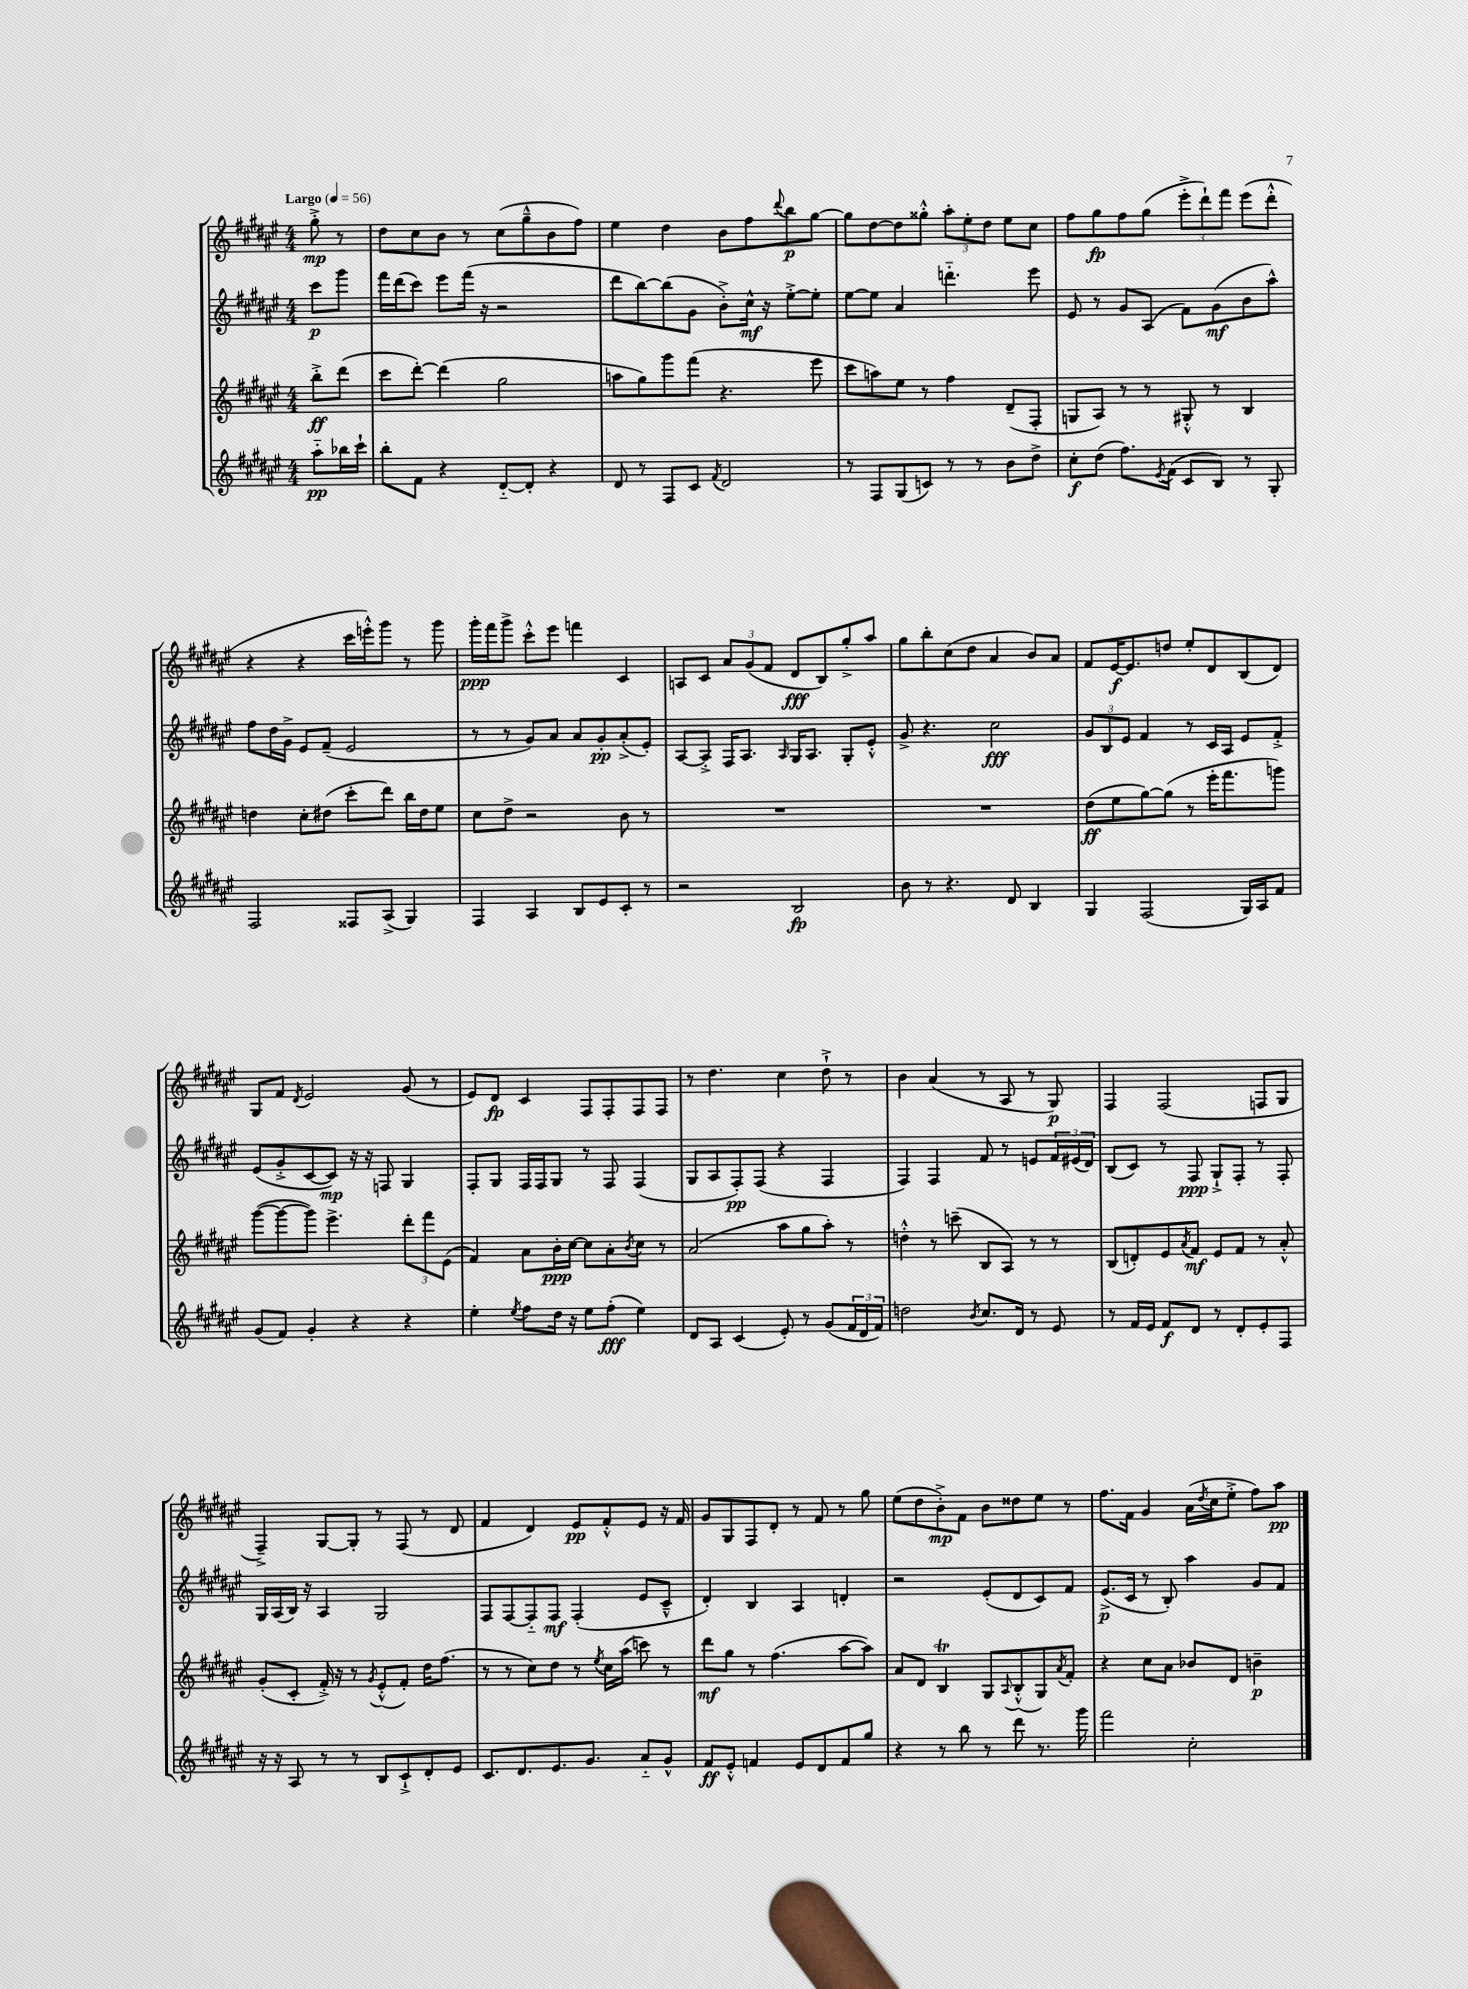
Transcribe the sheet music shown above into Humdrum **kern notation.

**kern	**dynam	**kern	**dynam	**kern	**dynam	**kern	**dynam
*part4	*part4	*part3	*part3	*part2	*part2	*part1	*part1
*staff4	*staff4	*staff3	*staff3	*staff2	*staff2	*staff1	*staff1
*clefG2	*	*clefG2	*	*clefG2	*	*clefG2	*
*k[f#c#g#d#a#e#]	*	*k[f#c#g#d#a#e#]	*	*k[f#c#g#d#a#e#]	*	*k[f#c#g#d#a#e#]	*
*M4/4	*	*M4/4	*	*M4/4	*	*M4/4	*
*MM56	*	*MM56	*	*MM56	*	*MM56	*
=	=	=	=	=	=	=	=
!	!	!	!	!	!	!LO:TX:a:B:t=Largo	!
8aa#\L	pp	8bb'^\L	ff	8ccc#\L	p	8gg#'^\	mp
16bb-X\L	.	(8ddd#\J	.	8ggg#\J	.	8r	.
16ccc#`\JJ	.	.	.	.	.	.	.
=1	=1	=1	=1	=1	=1	=1	=1
8bb'\L	.	8ccc#\L	.	16fff#\LL	.	8dd#\L	.
.	.	.	.	(16ddd#\J	.	.	.
8f#\J	.	[8ddd#'\J)	.	8ccc#\J)	.	8cc#\	.
4r	.	(4ddd#\]	.	8eee#\L	.	8b\J	.
.	.	.	.	(16fff#\Jk	.	8r	.
.	.	.	.	16r	.	.	.
[8d#/L	.	2gg#\	.	2r	.	(8cc#\L	.
8d#'/J]	.	.	.	.	.	8gg#~^^\	.
4r	.	.	.	.	.	8b\	.
.	.	.	.	.	.	8ff#\J)	.
=2	=2	=2	=2	=2	=2	=2	=2
8d#/	.	8aan\L	.	8ddd#\L	.	4ee#\	.
8r	.	8gg#\)	.	[8bb\)	.	.	.
8F#/L	.	8ggg#\	.	(8bb\]	.	4dd#\	.
8c#/J	.	(8fff#\J	.	8g#\J	.	.	.
8qf#/	.	.	.	.	.	.	.
2d#/	.	4.r	.	8b'^\L)	.	8b\L	.
.	.	.	.	16cc#^^\Jk	mf	8ff#\	.
.	.	.	.	16r	.	.	.
.	.	.	.	.	.	8qqddd#/	.
.	.	.	.	[8ee#'^\L	.	8bb\	p
.	.	8eee#\	.	8ee#'\J]	.	[8gg#\J	.
=3	=3	=3	=3	=3	=3	=3	=3
8r	.	8ccc#\L	.	[8ee#\L	.	8gg#\L]	.
8F#/L	.	8aan\)	.	8ee#\J]	.	[8dd#\	.
(8G#/	.	8ee#\J	.	4a#/	.	8dd#\]	.
8cn/J)	.	8r	.	.	.	8gg##X'^^\J	.
8r	.	4ff#\	.	4.dddn\	.	12aa#'\L	.
.	.	.	.	.	.	12ee#'\	.
8r	.	.	.	.	.	.	.
.	.	.	.	.	.	12dd#\J	.
8b\L	.	(8d#~/L	.	.	.	8ee#\L	.
8dd#^\J	.	8F#'/J	.	8eee#\	.	8cc#\J	.
=4	=4	=4	=4	=4	=4	=4	=4
8cc#'\L	f	8Gn/L	.	8e#/	.	8ff#\L	.
(8dd#\J	.	8A#/J)	.	8r	.	8gg#\	fp
8.ff#\L)	.	8r	.	8g#/L	.	8ff#\	.
.	.	8r	.	(8A#/J	.	(8gg#\J	.
8qe#/	.	.	.	.	.	.	.
(16f#\Jk	.	.	.	.	.	.	.
8c#/L	.	8G#X'^^/	.	8f#\L)	.	12eee#'^\L	.
.	.	.	.	.	.	12ddd#`\)	.
8B/J)	.	8r	.	(8g#\	mf	.	.
.	.	.	.	.	.	12fff#\J	.
8r	.	4B/	.	8b\	.	(8eee#\L	.
8G#'/	.	.	.	8aa#^^\J)	.	8ddd#'^^\J	.
!!LO:LB:g=z
=5	=5	=5	=5	=5	=5	=5	=5
2F#/	.	4ddn\	.	8ff#\L	.	4r	.
.	.	.	.	16dd#\L	.	.	.
.	.	.	.	16g#^\JJ	.	.	.
.	.	8cc#'\L	.	8e#/L	.	4r	.
.	.	(8dd#X\J	.	(8f#~/J	.	.	.
8F##X/L	.	8ccc#'\L	.	2e#/	.	16ccc#\LL	.
.	.	.	.	.	.	16eeen'^^\J)	.
(8A#^/J	.	8ddd#\J)	.	.	.	8ggg#\J	.
4G#/)	.	16bb\LL	.	.	.	8r	.
.	.	16dd#\J	.	.	.	.	.
.	.	8ee#\J	.	.	.	8ggg#\	.
=6	=6	=6	=6	=6	=6	=6	=6
4F#/	.	8cc#\L	.	8r	.	16ggg#'\LL	ppp
.	.	.	.	.	.	16fff#\J	.
.	.	8dd#^\J	.	8r	.	8ggg#^\J	.
4A#/	.	2r	.	8g#/L)	.	8ccc#'^^\L	.
.	.	.	.	8a#/J	.	8eee#\J	.
8B/L	.	.	.	8a#/L	.	4fffn\	.
8e#/	.	.	.	8g#'/	pp	.	.
8c#'/J	.	8b\	.	(8a#'^/	.	4c#/	.
8r	.	8r	.	8e#'/J)	.	.	.
=7	=7	=7	=7	=7	=7	=7	=7
2r	.	1r	.	[8A#/L	.	8An/L	.
.	.	.	.	8A#'^/J]	.	8c#/J	.
.	.	.	.	16F#/KL	.	12a#/L	.
.	.	.	.	8.A#/J	.	.	.
.	.	.	.	.	.	(12g#/	.
.	.	.	.	.	.	12f#/J	.
.	.	.	.	16qqA#/	.	.	.
2B/	fp	.	.	16G#/KL	.	8d#/L	fff
.	.	.	.	8.A#/J	.	.	.
.	.	.	.	.	.	8B/)	.
.	.	.	.	8G#'/L	.	8gg#'^/	.
.	.	.	.	8e#'^^/J	.	8aa#/J	.
=8	=8	=8	=8	=8	=8	=8	=8
8b\	.	1r	.	8g#^/	.	8gg#\L	.
8r	.	.	.	4.r	.	8bb'\	.
4.r	.	.	.	.	.	(8cc#\	.
.	.	.	.	.	.	8dd#\J	.
.	.	.	.	2cc#\	fff	4a#/	.
8d#/	.	.	.	.	.	.	.
4B/	.	.	.	.	.	8b/L)	.
.	.	.	.	.	.	8a#/J	.
=9	=9	=9	=9	=9	=9	=9	=9
4G#/	.	(8dd#\L	ff	12g#/L	.	8f#/L	.
.	.	.	.	12B/	.	.	.
.	.	8ee#\	.	.	.	[16e#/K	f
.	.	.	.	12e#/J	.	.	.
.	.	.	.	.	.	8.e#/]	.
(2F#/	.	[8gg#\)	.	4f#/	.	.	.
.	.	(8gg#\J]	.	.	.	8ddn/J	.
.	.	8r	.	8r	.	8ee#'/L	.
.	.	16eee#'\KL	.	16c#/LL	.	8d#/	.
.	.	8.fff#\	.	16A#/JJ	.	.	.
16G#/LL)	.	.	.	8e#/L	.	(8B/	.
16A#/J	.	.	.	.	.	.	.
8f#/J	.	8gggn\J)	.	8f#'^/J	.	8d#/J)	.
!!LO:LB:g=z
=10	=10	=10	=10	=10	=10	=10	=10
(8g#/L	.	([8ggg#\L	.	(8e#/L	.	8G#/L	.
8f#/J)	.	8ggg#\_	.	8g#'^/	.	8f#/J	.
.	.	.	.	.	.	8qd#/	.
4g#'/	.	8ggg#\J])	.	[8c#/	.	2e#/	.
.	.	4.eee#^\	.	8c#/J])	mp	.	.
4r	.	.	.	16r	.	.	.
.	.	.	.	16r	.	.	.
.	.	.	.	8Fn/	.	.	.
4r	.	12ddd#'\L	.	4G#/	.	(8g#/	.
.	.	12fff#\	.	.	.	.	.
.	.	.	.	.	.	8r	.
.	.	(12e#\J	.	.	.	.	.
=11	=11	=11	=11	=11	=11	=11	=11
4ee#'\	.	4f#/)	.	8F#'/L	.	8e#/L)	.
.	.	.	.	8G#/J	.	8d#/J	fp
8qee#/	.	.	.	.	.	.	.
8ff#\L	.	8a#\L	.	16F#/LL	.	4c#/	.
.	.	.	.	16F#/J	.	.	.
16dd#\Jk	.	16b'\L	ppp	8G#/J	.	.	.
16r	.	[16cc#\JJ	.	.	.	.	.
8ee#\L	.	8cc#\L]	.	8r	.	8F#/L	.
(8ff#'\J	fff	8a#'\	.	8F#/	.	8F#'/	.
.	.	8qb/	.	.	.	.	.
4ee#\)	.	8cc#\J	.	(4F#/	.	8F#/	.
.	.	8r	.	.	.	8F#/J	.
=12	=12	=12	=12	=12	=12	=12	=12
8d#/L	.	(2a#/	.	8G#/L	.	8r	.
8A#/J	.	.	.	8A#/	.	4.dd#\	.
(4c#/	.	.	.	8F#'/)	pp	.	.
.	.	.	.	(8F#/J	.	.	.
8e#'/)	.	8aa#\L	.	4r	.	4cc#\	.
8r	.	8gg#\	.	.	.	.	.
(8g#/L	.	8aa#'\J)	.	4F#/	.	8dd#`^\	.
24f#/L	.	8r	.	.	.	8r	.
24d#/	.	.	.	.	.	.	.
24f#/JJ)	.	.	.	.	.	.	.
=13	=13	=13	=13	=13	=13	=13	=13
2ddn\	.	4ddn'^^\	.	4F#/)	.	4b\	.
.	.	8r	.	4F#/	.	(4a#/	.
.	.	(8cccn~\	.	.	.	.	.
8qb/	.	.	.	.	.	.	.
8.cc#/L	.	8B/L	.	8f#/	.	8r	.
.	.	8A#/J)	.	8r	.	8A#/	.
16d#/Jk	.	.	.	.	.	.	.
8r	.	8r	.	8en/L	.	8r	.
8e#/	.	8r	.	24f#/L	.	8G#/)	p
.	.	.	.	(24e#X/	.	.	.
.	.	.	.	24d#/JJ)	.	.	.
=14	=14	=14	=14	=14	=14	=14	=14
8r	.	(8B/L	.	(8B/L	.	4F#/	.
16f#/LL	.	8dn'/)	.	8c#/J)	.	.	.
16e#/JJ	.	.	.	.	.	.	.
8f#/L	f	8e#/	.	8r	.	(2F#/	.
.	.	8qa#/	.	.	.	.	.
8d#/J	.	8f#/J	mf	8F#/	ppp	.	.
8r	.	8e#/L	.	8G#`^/L	.	.	.
8d#'/L	.	8f#/J	.	8F#'/J	.	.	.
8e#'/	.	8r	.	8r	.	8Fn/L	.
8F#/J	.	8a#'^^/	.	8F#'/	.	8G#/J	.
!!LO:LB:g=z
=15	=15	=15	=15	=15	=15	=15	=15
16r	.	(8g#'/L	.	16G#/LL	.	4F#~^/)	.
16r	.	.	.	(16A#/	.	.	.
8A#/	.	8c#'/J	.	16B/JJ)	.	.	.
.	.	.	.	16r	.	.	.
8r	.	16f#'^/)	.	4A#/	.	[8G#/L	.
.	.	16r	.	.	.	.	.
8r	.	8r	.	.	.	8G#'/J]	.
.	.	8qg#/	.	.	.	.	.
8B/L	.	(8e#'^^/L	.	2G#/	.	8r	.
8c#`^/	.	8f#'/J)	.	.	.	(8F#/	.
8d#'/	.	16dd#\KL	.	.	.	8r	.
.	.	(8.ff#\J	.	.	.	.	.
8e#/J	.	.	.	.	.	8d#/	.
=16	=16	=16	=16	=16	=16	=16	=16
8.c#/L	.	8r	.	8F#/L	.	4f#/	.
.	.	8r	.	[8F#/	.	.	.
8.d#/	.	.	.	.	.	.	.
.	.	8cc#\L)	.	8F#/]	.	4d#/)	.
8.e#/	.	8dd#\J	.	8F#/J	mf	.	.
.	.	8r	.	(4F#'/	.	8e#/L	pp
8.g#/J	.	.	.	.	.	.	.
.	.	8qee#/	.	.	.	.	.
.	.	16cc#\LL	.	.	.	8f#'^^/	.
.	.	(16aa#\JJ	.	.	.	.	.
8a#/L	.	8cccn\)	.	8e#/L	.	8e#/J	.
8g#^^/J	.	8r	.	8c#~^^/J	.	16r	.
.	.	.	.	.	.	16f#/	.
=17	=17	=17	=17	=17	=17	=17	=17
8f#/L	ff	8ddd#\L	mf	4d#'/)	.	8g#/L	.
8e#'^^/J	.	8gg#\J	.	.	.	8G#/	.
4fn/	.	8r	.	4B/	.	8F#/	.
.	.	(4.ff#\	.	.	.	8d#'/J	.
8e#/L	.	.	.	4A#/	.	8r	.
8d#/	.	.	.	.	.	8f#/	.
8f/	.	[8aa#\L	.	4dn'/	.	8r	.
8gg#/J	.	8aa#\J])	.	.	.	8gg#\	.
=18	=18	=18	=18	=18	=18	=18	=18
4r	.	8a#/L	.	2r	.	(8ee#\L	.
.	.	8d#/J	.	.	.	8dd#\	.
8r	.	4BT/	.	.	.	8b'^\)	mp
8bb\	.	.	.	.	.	8f#\J	.
8r	.	8G#/L	.	(8e#'/L	.	8b\L	.
.	.	8qqA#/	.	.	.	.	.
8ddd#\	.	(8B'^^/	.	8d#/	.	8dd##X\	.
8.r	.	8G#/)	.	8c#/)	.	8ee#\J	.
.	.	8qa#/	.	.	.	.	.
.	.	8f#'/J	.	8f#/J	.	8r	.
16ggg#\	.	.	.	.	.	.	.
=19	=19	=19	=19	=19	=19	=19	=19
2fff#\	.	4r	.	(8.e#^/L	p	8.ff#\L	.
.	.	.	.	16c#/Jk	.	16f#\Jk	.
.	.	8cc#\L	.	8r	.	4g#/	.
.	.	8a#\J	.	8B'/)	.	.	.
2cc#'\	.	8b-X/L	.	4aa#\	.	(16a#\LL	.
.	.	.	.	.	.	8qdd#/	.
.	.	.	.	.	.	16cc#\J	.
.	.	8d#/J	.	.	.	8ee#'^\J	.
.	.	4bn~\	p	8g#/L	.	8ff#\L)	.
.	.	.	.	8f#/J	.	8aa#\J	pp
==	==	==	==	==	==	==	==
*-	*-	*-	*-	*-	*-	*-	*-
